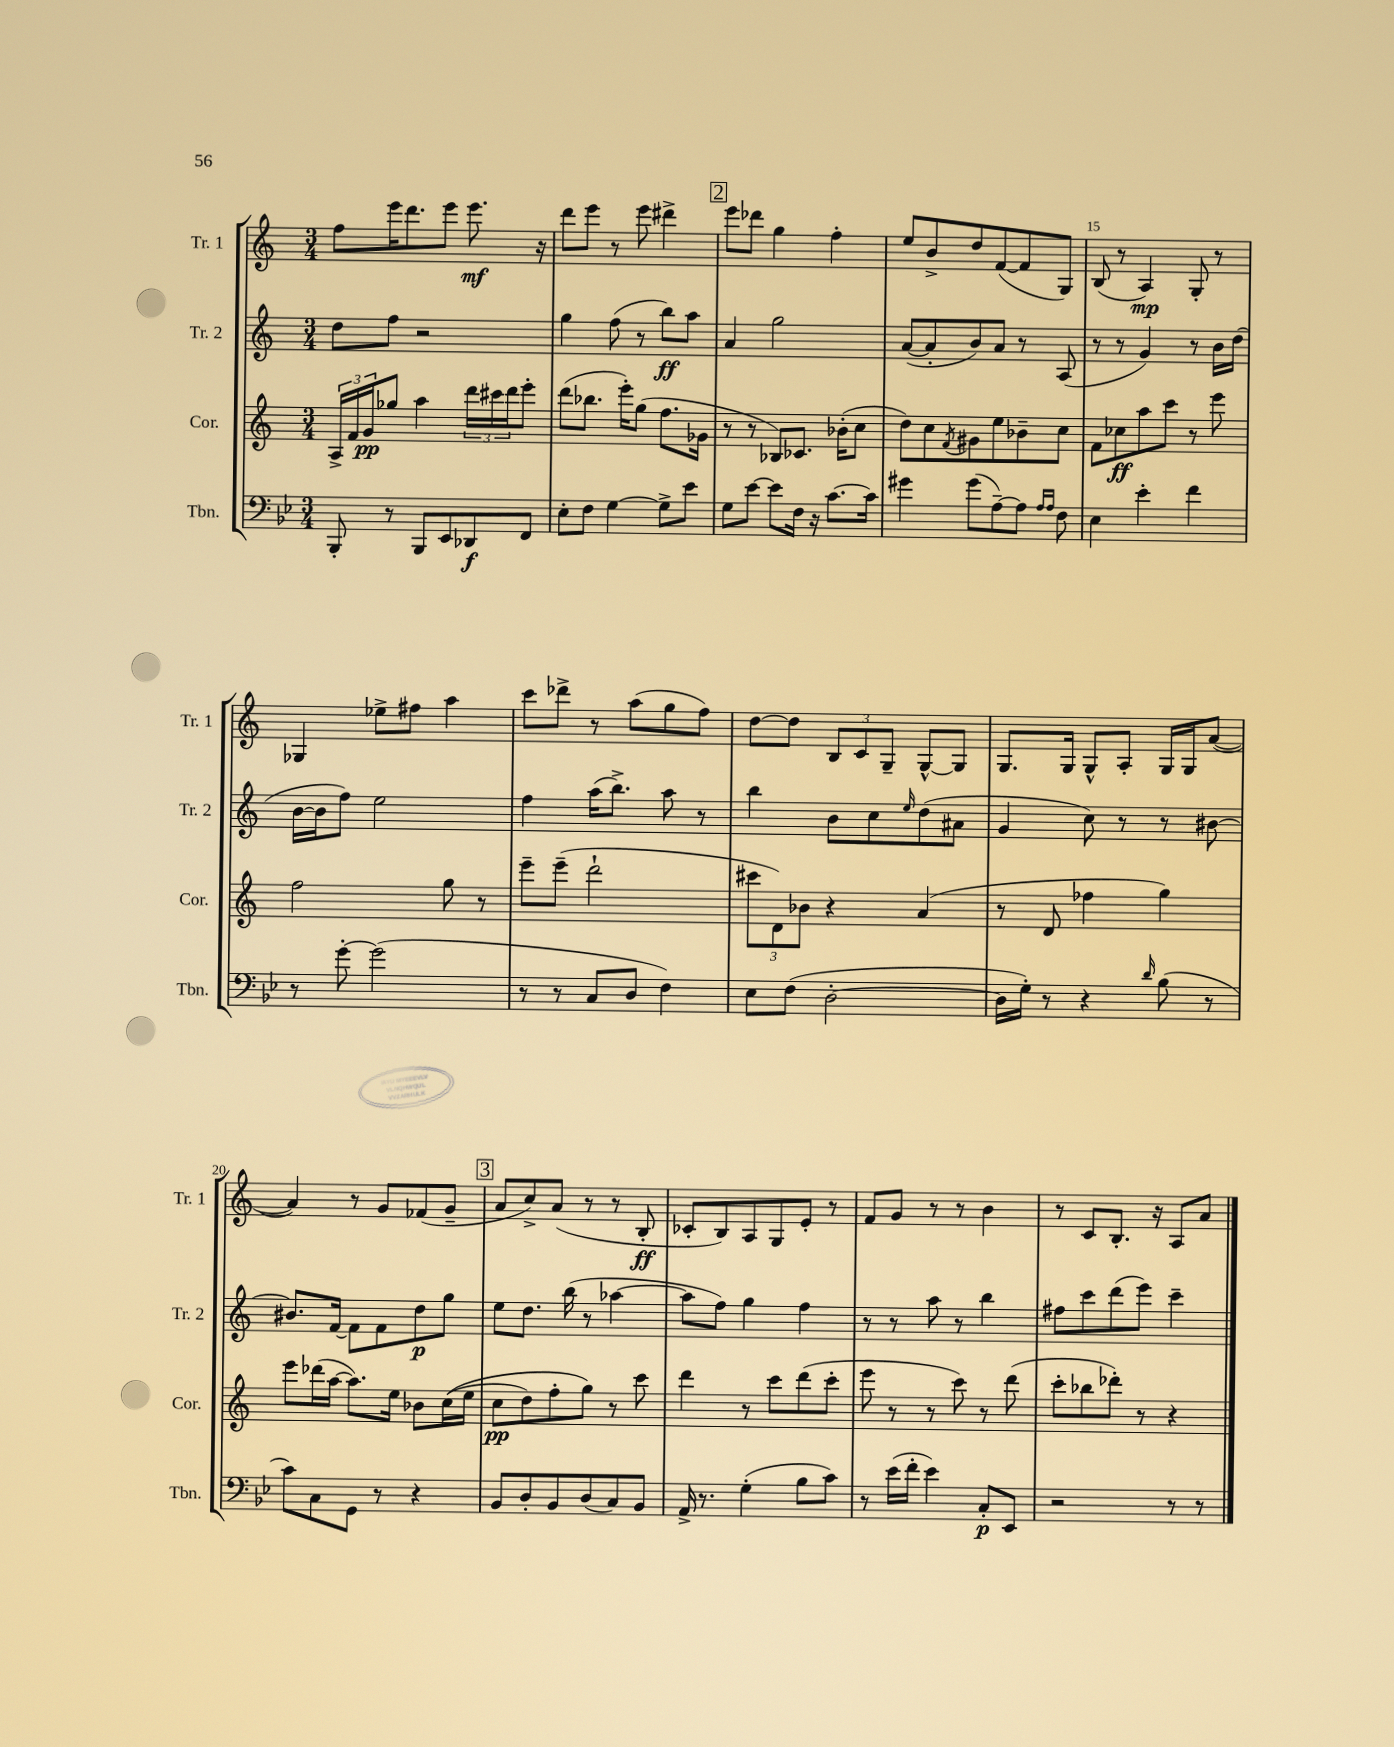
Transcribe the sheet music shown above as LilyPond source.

<<
\new StaffGroup <<
\new Staff = "s0" \with { instrumentName = "Tr. 1" shortInstrumentName = "Tr. 1" } {
    \clef treble \key c \major \numericTimeSignature \time 3/4
    f''8 e'''16 d'''8. e'''8 e'''8.\mf r16 |
    d'''8 e'''8 r8 e'''8 dis'''4-> |
    \mark \markup { \box "2" } e'''8 des'''8 g''4 f''4-. |
    e''8 b'8-> d''8 f'8~( f'8 g8) |
    b8( r8 a4\mp) g8-. r8 |
    ges4 ees''8-> fis''8 a''4 |
    c'''8 des'''8-> r8 a''8( g''8 f''8) |
    d''8~ d''8 \tuplet 3/2 { b8 c'8 g8-- } g8~-^ g8 |
    g8. g16 g8-^ a8-. g16 g16 a'8~( |
    a'4) r8 g'8 fes'8( g'8-- |
    \mark \markup { \box "3" } a'8 c''8->) a'8( r8 r8 b8-.\ff |
    ces'8-. b8) a8 g8 e'8-. r8 |
    f'8 g'8 r8 r8 b'4 |
    r8 c'8 b8.-. r16 a8 a'8 \bar "|." |
}
\new Staff = "s1" \with { instrumentName = "Tr. 2" shortInstrumentName = "Tr. 2" } {
    \clef treble \key c \major \numericTimeSignature \time 3/4
    d''8 f''8 r2 |
    g''4 f''8( r8 b''8\ff) a''8 |
    \mark \markup { \box "2" } a'4 g''2 |
    a'8~( a'8-. b'8) a'8 r8 a8( |
    r8 r8 g'4) r8 b'16 d''16( |
    b'16~ b'16 f''8) e''2 |
    f''4 a''16( b''8.->) a''8 r8 |
    b''4 b'8 c''8 \grace { e''16 } d''8( ais'8 |
    g'4 c''8) r8 r8 bis'8~ |
    bis'8. f'16~ f'8 f'8 d''8\p g''8 |
    \mark \markup { \box "3" } e''8 d''8. b''16( r8 aes''4~ |
    aes''8 f''8) g''4 f''4 |
    r8 r8 a''8 r8 b''4 |
    fis''8 c'''8 d'''8( e'''8) c'''4-- \bar "|." |
}
\new Staff = "s2" \with { instrumentName = "Cor." shortInstrumentName = "Cor." } {
    \clef treble \key c \major \numericTimeSignature \time 3/4
    \tuplet 3/2 { a16-> f'16 g'16\pp } ges''8 a''4 \tuplet 3/2 { d'''16 cis'''16 d'''16 } e'''8-. |
    d'''8( bes''8. e'''16-.) g''8( f''8. ges'16 |
    \mark \markup { \box "2" } r8 r8 bes8) ces'8. bes'16-.( c''8 |
    d''8) c''8 \acciaccatura { f'8 } gis'8 e''8 bes'8-- c''8 |
    f'8 ces''8\ff a''8 c'''8 r8 e'''8 |
    f''2 g''8 r8 |
    e'''8-- e'''8--( d'''2-! |
    \tuplet 3/2 { cis'''8 d'8) bes'8 } r4 a'4( |
    r8 d'8 fes''4 g''4) |
    e'''8 des'''16( a''16~ a''8.) e''16 bes'8 c''16(\( e''16 |
    \mark \markup { \box "3" } c''8\pp d''8) f''8-. g''8\) r8 c'''8 |
    d'''4 r8 c'''8 d'''8( c'''8-. |
    e'''8 r8 r8 c'''8) r8 d'''8( |
    c'''8-. bes''8 des'''8-.) r8 r4 \bar "|." |
}
\new Staff = "s3" \with { instrumentName = "Tbn." shortInstrumentName = "Tbn." } {
    \clef bass \key bes \major \numericTimeSignature \time 3/4
    bes,,8-. r8 bes,,8 ees,8 des,8\f f,8 |
    ees8-. f8 g4~ g8-> ees'8 |
    \mark \markup { \box "2" } g8 ees'8~ ees'8 f16 r16 c'8.~ c'16 |
    gis'4 gis'8( a8~--) a8 \grace { a16 a16 } f8 |
    ees4 ees'4-. f'4 |
    r8 g'8~-. g'2( |
    r8 r8 c8 d8 f4) |
    ees8 f8( d2~-. |
    d16 g16-.) r8 r4 \grace { d'16 } bes8( r8 |
    c'8) c8 g,8 r8 r4 |
    \mark \markup { \box "3" } bes,8 d8-. bes,8 d8( c8) bes,8 |
    a,16-> r8. g4-.( bes8 c'8) |
    r8 ees'16( f'16-. ees'4) c8-.\p ees,8 |
    r2 r8 r8 \bar "|." |
}
>>
>>
\layout { \context { \Score currentBarNumber = #11 \override BarNumber.break-visibility = ##(#f #t #t) barNumberVisibility = #(every-nth-bar-number-visible 5) } }
